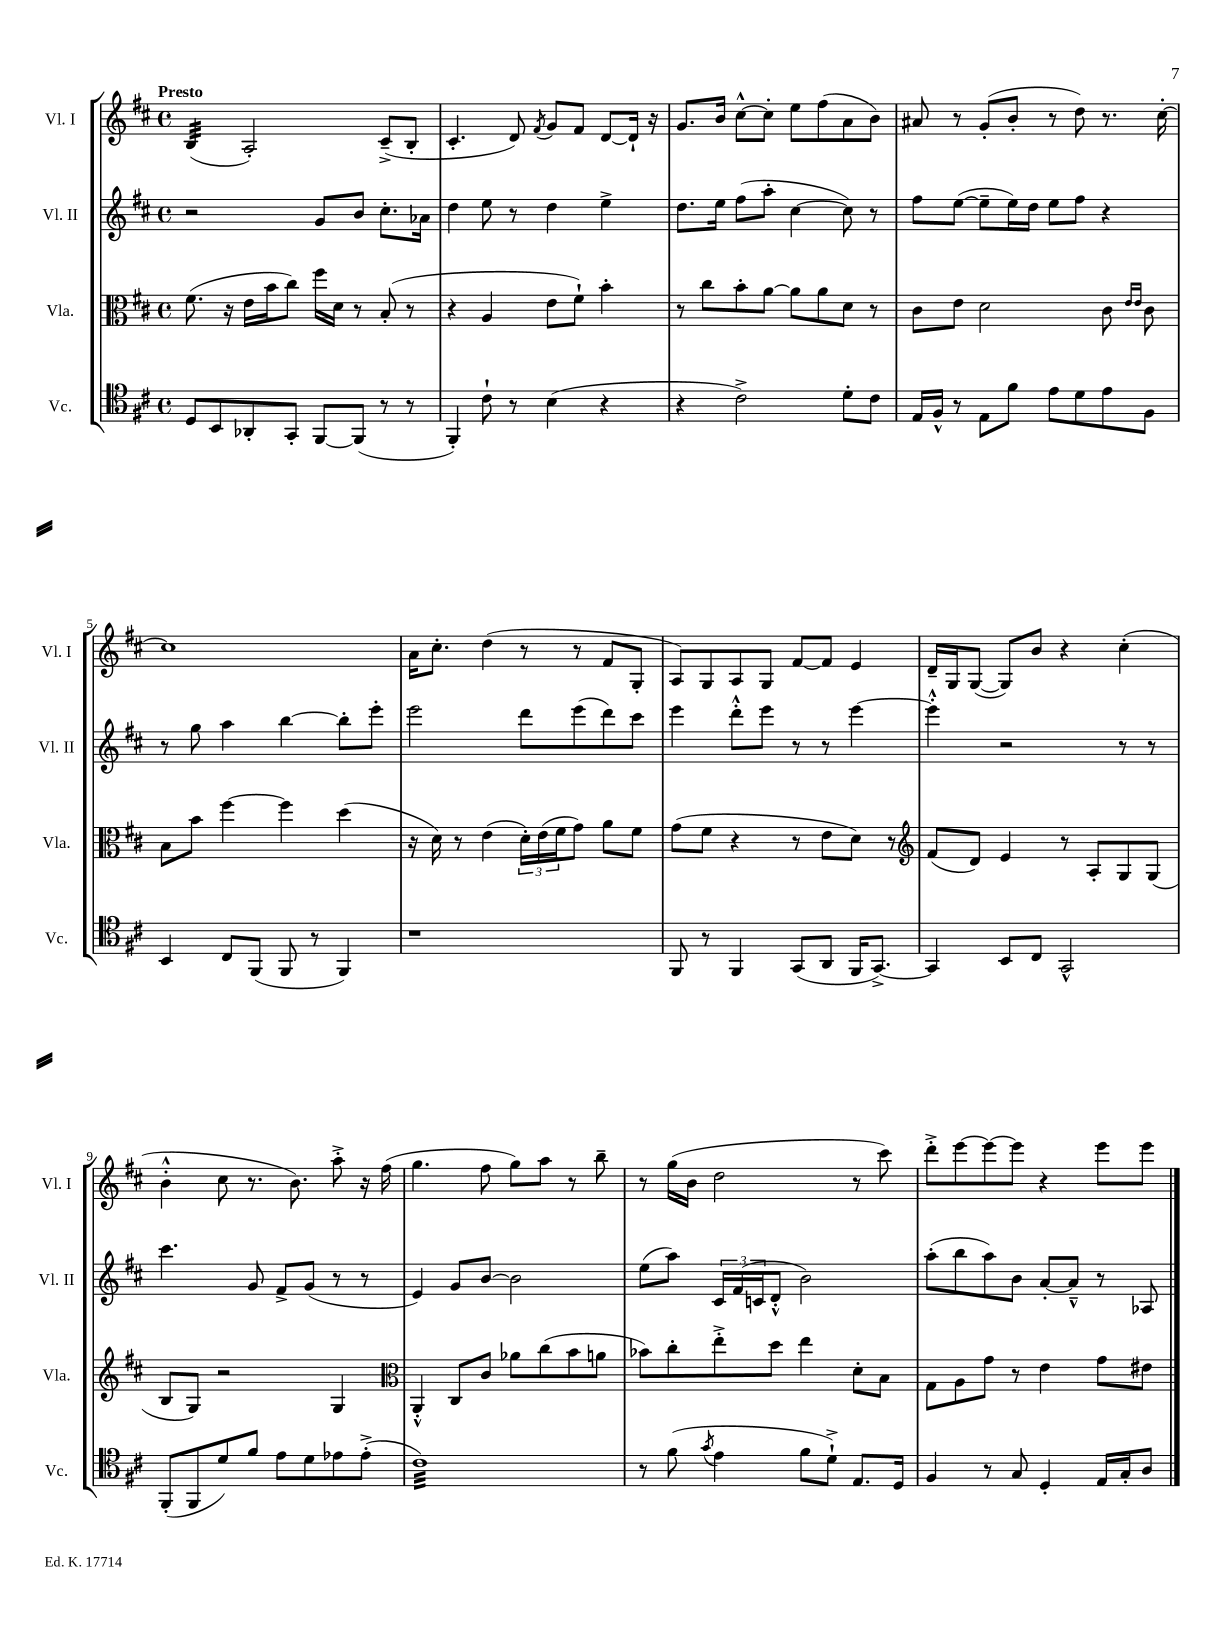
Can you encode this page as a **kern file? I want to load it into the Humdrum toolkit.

**kern	**kern	**kern	**kern
*staff4	*staff3	*staff2	*staff1
*clefC4	*clefC3	*clefG2	*clefG2
*k[f#c#]	*k[f#c#]	*k[f#c#]	*k[f#c#]
*M4/4	*M4/4	*M4/4	*M4/4
*met(c)	*met(c)	*met(c)	*met(c)
8D	(8.f#	2r	(4B
8BB	.	.	.
.	16r	.	.
8AA-'	16e	.	2A')
.	16b	.	.
8GG'	8cc#)	.	.
[8FF#	16ff#	8g	.
.	16d	.	.
(8FF#]	8r	8b	.
8r	(8B'	8.cc#'	(8c#~^
8r	8r	.	8B'
.	.	16a-	.
=	=	=	=
4FF#')	4r	4dd	4.c#'
8c#`	4A	8ee	.
8r	.	8r	8d)
.	.	.	8qf#
(4B	8e	4dd	8g
.	8f#`)	.	8f#
4r	4b'	4ee^	[8d
.	.	.	16d`]
.	.	.	16r
=	=	=	=
4r	8r	8.dd	8.g
.	8cc#	.	.
.	.	16ee	16b
2c#^)	8b'	(8ff#	[8cc#^^
.	[8a	8aa'	8cc#']
.	8a]	[4cc#	8ee
.	8a	.	(8ff#
8d'	8d	8cc#])	8a
8c#	8r	8r	8b)
=	=	=	=
16E	8c#	8ff#	8a#
16F#^^	.	.	.
8r	8e	([8ee	8r
8E	2d	8ee~]	(8g'
8f#	.	16ee)	8b'
.	.	16dd	.
8e	.	8ee	8r
8d	.	8ff#	8dd)
8e	8c#	4r	8.r
.	16qqe	.	.
.	16qqe	.	.
8F#	8c#	.	.
.	.	.	[16cc#'
=	=	=	=
4BB	8B	8r	1cc#]
.	8b	8gg	.
8C#	[4ff#	4aa	.
(8FF#	.	.	.
8FF#	4ff#]	[4bb	.
8r	.	.	.
4FF#)	(4dd	8bb']	.
.	.	8eee'	.
=	=	=	=
1r	16r	2eee	16a
.	16d)	.	8.cc#'
.	8r	.	.
.	(4e	.	(4dd
.	24d')	8ddd	8r
.	(24e	.	.
.	24f#	.	.
.	8g)	(8eee	8r
.	8a	8ddd)	8f#
.	8f#	8ccc#	8G'
=	=	=	=
8FF#	(8g	4eee	8A)
8r	8f#	.	8G
4FF#	4r	8ddd'^^	8A
.	.	8eee	8G
(8GG	8r	8r	[8f#
8AA	8e	8r	8f#]
16FF#	8d)	[4eee	4e
[8.GG^)	.	.	.
.	8r	.	.
=	=	=	=
*	*clefG2	*	*
4GG]	(8f#	4eee'^^]	16d~
.	.	.	16G
.	8d)	.	([8G
8BB	4e	2r	8G])
8C#	.	.	8b
2GG^^	8r	.	4r
.	8A'	.	.
.	8G	8r	(4cc#'
.	(8G	8r	.
=	=	=	=
(8FF#'	8B	4.ccc#	4b'^^
8FF#	8G)	.	.
8d)	2r	.	8cc#
8f#	.	8g	8.r
8e	.	8f#^	.
.	.	.	8.b)
8d	.	(8g	.
8e-	4G	8r	8aa'^
(8e-'^	.	8r	16r
.	.	.	(16ff#
=	=	=	=
*	*clefC3	*	*
1c#)	4AA'^^	4e)	4.gg
.	8C#	8g	.
.	8c#	[8b	8ff#
.	8a-	2b]	8gg)
.	(8cc#	.	8aa
.	8b	.	8r
.	8a	.	8bb~
=	=	=	=
8r	8b-)	(8ee	8r
(8f#	8cc#'	8aa)	(16gg
.	.	.	16b
8qg	.	.	.
4e	8ee'^	24c#	2dd
.	.	(24f#	.
.	.	24c	.
.	8dd	8d'^^	.
8f#	4ee	2b)	.
8d`^)	.	.	.
8.E	8d'	.	8r
.	8B	.	8ccc#)
16D	.	.	.
=	=	=	=
4F#	8G	(8aa'	8ddd'^
.	8A	8bb	[8eee
8r	8g	8aa)	8eee_
8G	8r	8b	8eee]
4D'	4e	[8a'	4r
.	.	8a~^^]	.
16E	8g	8r	8eee
16G'	.	.	.
8A	8e#	8A-	8eee
==	==	==	==
*-	*-	*-	*-
